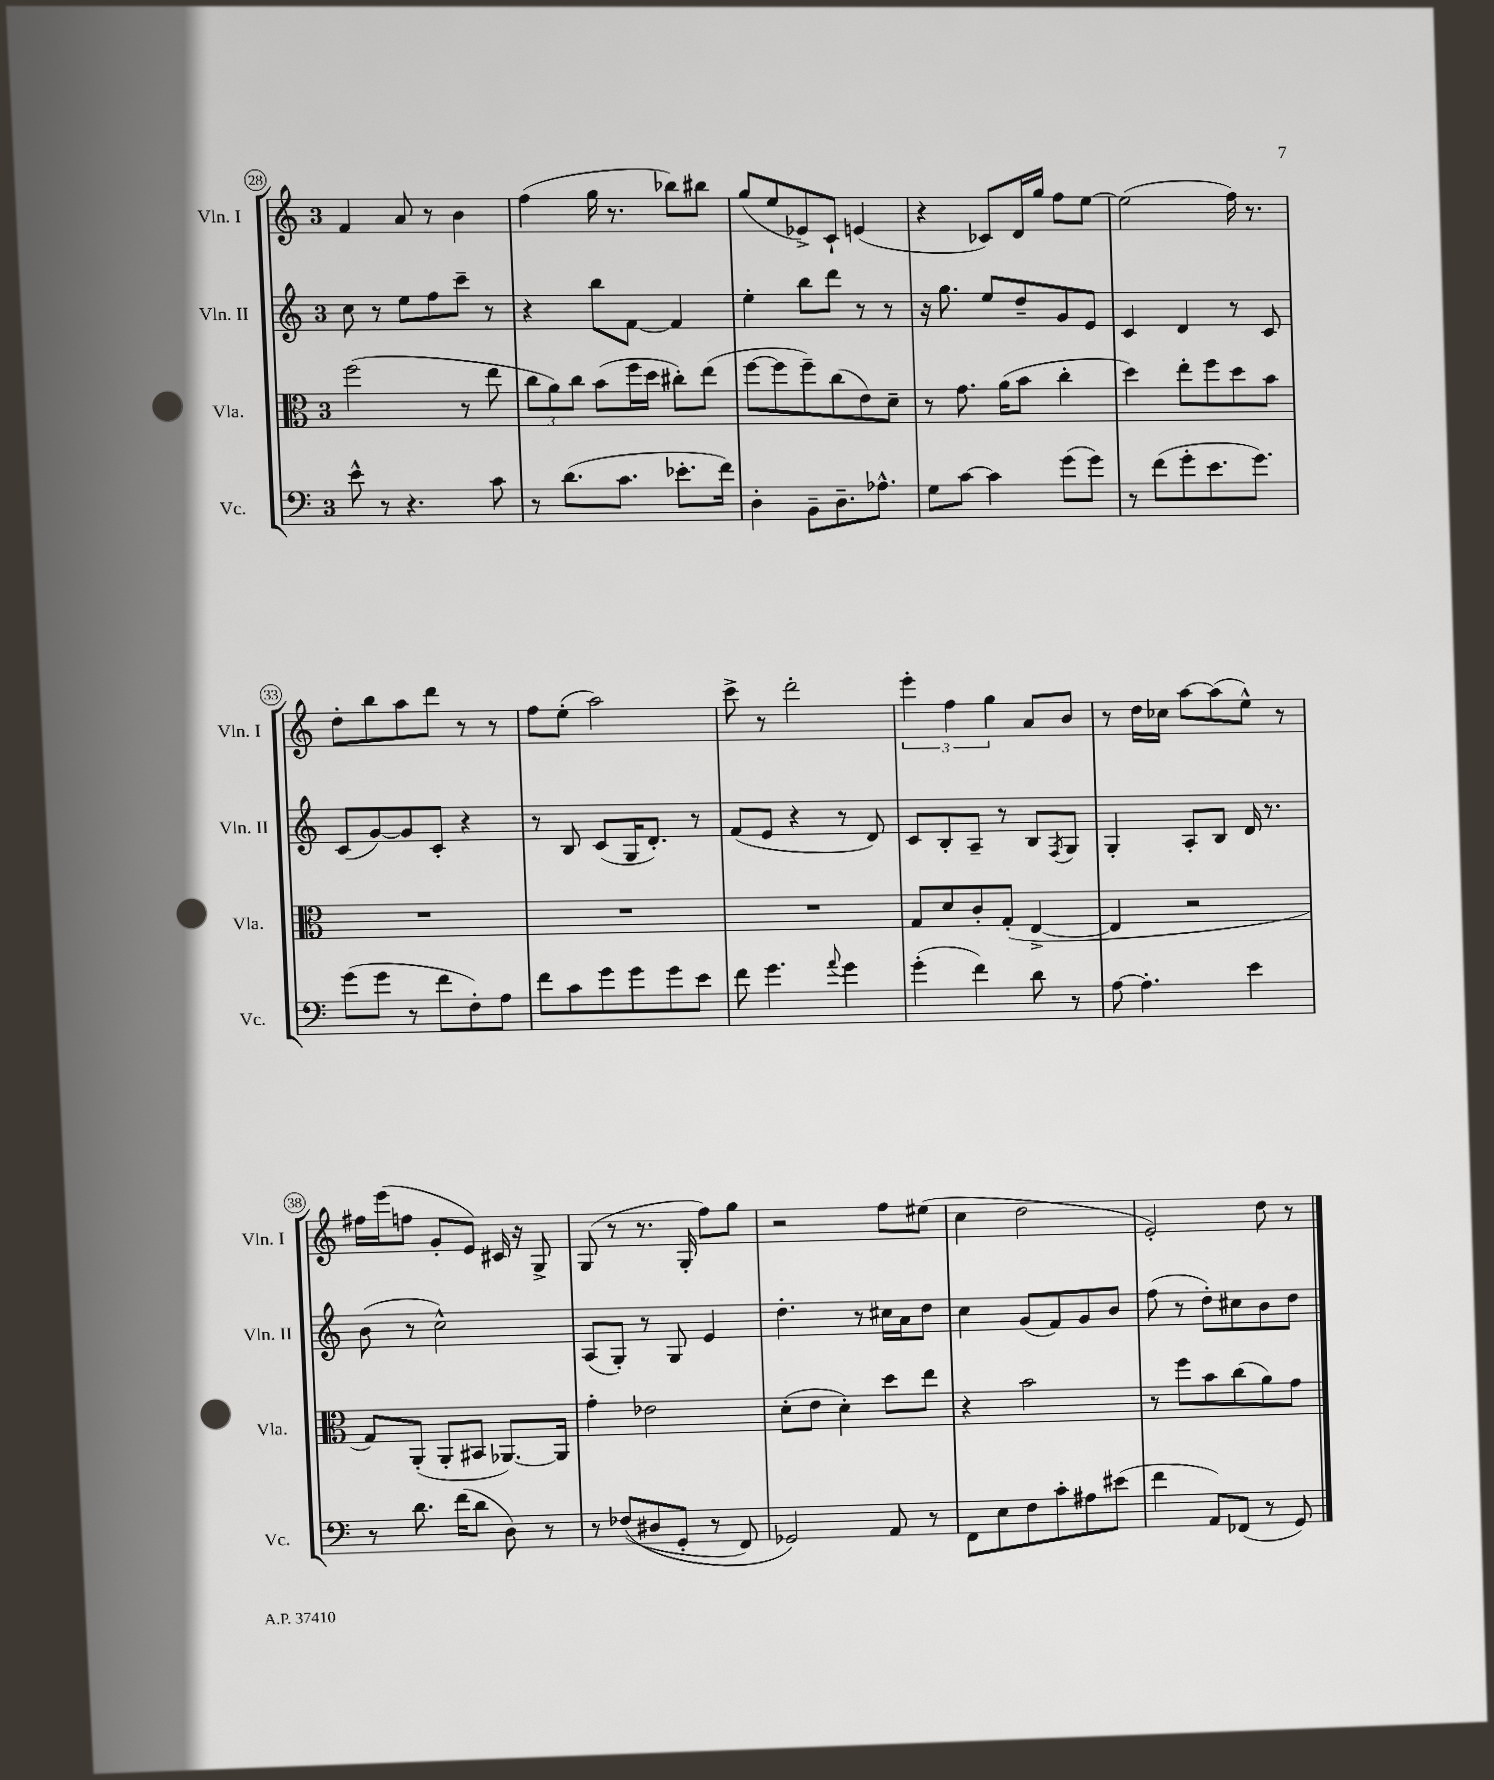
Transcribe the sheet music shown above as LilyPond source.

<<
\new StaffGroup <<
\new Staff = "s0" \with { instrumentName = "Vln. I" shortInstrumentName = "Vln. I" } {
    \clef treble \key c \major \once \override Staff.TimeSignature.style = #'single-digit \time 3/4
    f'4 a'8 r8 b'4 |
    f''4( g''16 r8. bes''8) bis''8 |
    g''8( e''8 ees'8->) c'8-! e'4( |
    r4 ces'8) d'16 g''16 f''8 e''8~ |
    e''2( f''16) r8. |
    d''8-. b''8 a''8 d'''8 r8 r8 |
    f''8 e''8-.( a''2) |
    c'''8-> r8 d'''2-. |
    \tuplet 3/2 { e'''4-. f''4 g''4 } a'8 b'8 |
    r8 d''16 ces''16 a''8~ a''8( e''8-^) r8 |
    fis''16 e'''16( f''8 g'8-. e'8) cis'16 r16 g8-> |
    g8( r8 r8. g16-. f''8) g''8 |
    r2 f''8 eis''8( |
    c''4 d''2 |
    e'2-.) d''8 r8 \bar "|." |
}
\new Staff = "s1" \with { instrumentName = "Vln. II" shortInstrumentName = "Vln. II" } {
    \clef treble \key c \major \once \override Staff.TimeSignature.style = #'single-digit \time 3/4
    c''8 r8 e''8 f''8 c'''8-- r8 |
    r4 b''8 f'8~ f'4 |
    e''4-. b''8 d'''8 r8 r8 |
    r16 g''8. e''8 d''8-- g'8 e'8 |
    c'4 d'4 r8 c'8 |
    c'8( g'8~) g'8 c'8-. r4 |
    r8 b8 c'8( g16 d'8.-.) r8 |
    f'8( e'8 r4 r8 d'8) |
    c'8 b8-. a8-- r8 b8 \acciaccatura { f8 } g8 |
    g4-. a8-. b8 d'16 r8. |
    b'8( r8 c''2-^) |
    a8( g8-.) r8 g8 e'4 |
    d''4.-. r8 cis''16 a'16 d''8 |
    c''4 g'8( f'8) g'8 b'8 |
    f''8( r8 d''8-.) cis''8 b'8 d''8 \bar "|." |
}
\new Staff = "s2" \with { instrumentName = "Vla." shortInstrumentName = "Vla." } {
    \clef alto \key c \major \once \override Staff.TimeSignature.style = #'single-digit \time 3/4
    f''2( r8 e''8 |
    \tuplet 3/2 { c''8 a'8) c''8 } b'8( f''16 d''16 cis''8-.) e''8( |
    f''8~ f''8 f''8--) c''8( e'8) d'8-- |
    r8 g'8. a'16( b'8 c''4-. |
    d''4) e''8-. f''8 d''8 b'8 |
    R2. |
    R2. |
    R2. |
    g8 d'8 c'8-. g8-.( e4~-> |
    e4 r2 |
    g8) a,8-.( a,8-. bis,8 aes,8.~) aes,16 |
    g'4-. ees'2 |
    d'8-.( e'8 d'4-.) d''8 e''8 |
    r4 b'2 |
    r8 f''8 b'8 c''8( a'8) g'8 \bar "|." |
}
\new Staff = "s3" \with { instrumentName = "Vc." shortInstrumentName = "Vc." } {
    \clef bass \key c \major \once \override Staff.TimeSignature.style = #'single-digit \time 3/4
    e'8-^ r8 r4. c'8 |
    r8 d'8.( c'8. ees'8.-. f'16) |
    d4-. b,8-- d8.-- aes8.-^ |
    g8 c'8~ c'4 g'8( g'8) |
    r8 f'8( g'8-. e'8. g'8.) |
    g'8( g'8 r8 f'8 f8-.) a8 |
    f'8 c'8 g'8 g'8 g'8 e'8 |
    f'8 g'4. \appoggiatura { a'8 } g'4 |
    g'4-.( f'4) d'8 r8 |
    a8~ a4.-. e'4 |
    r8 d'8. f'16( d'8 d8) r8 |
    r8 fes8(\( dis8 g,8-. r8 f,8) |
    ges,2\) a,8 r8 |
    f,8 e8 f8 c'8-. ais8 eis'8( |
    f'4 a,8) fes,8( r8 g,8) \bar "|." |
}
>>
>>
\layout { \context { \Score currentBarNumber = #28 \override BarNumber.stencil = #(make-stencil-circler 0.1 0.3 ly:text-interface::print) } }
